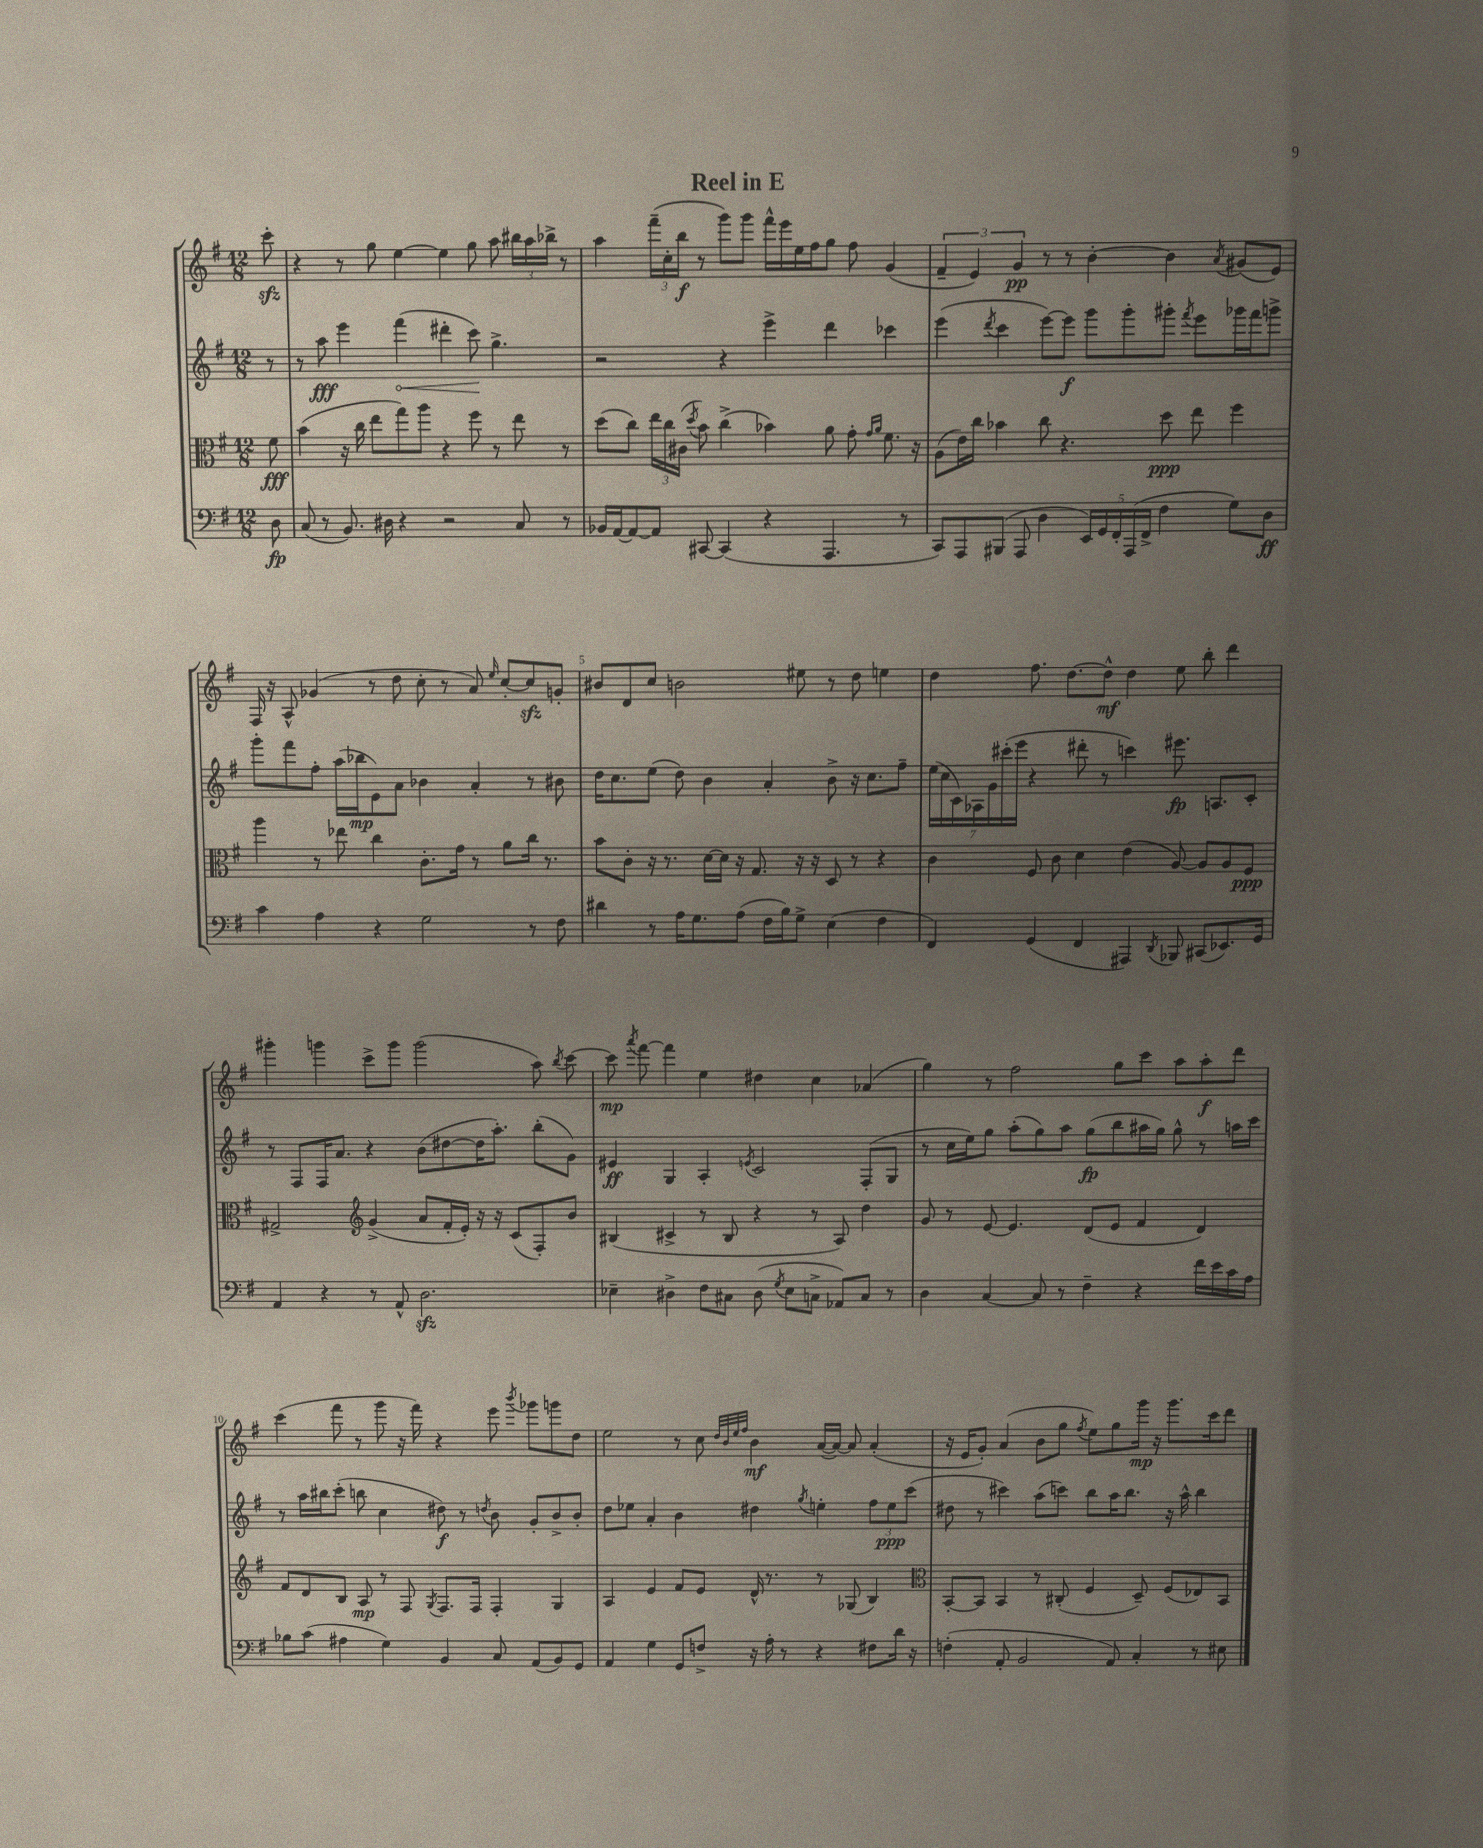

**kern	**kern	**kern	**kern
*staff4	*staff3	*staff2	*staff1
*clefF4	*clefC3	*clefG2	*clefG2
*k[f#]	*k[f#]	*k[f#]	*k[f#]
*M12/8	*M12/8	*M12/8	*M12/8
8D	8f#	8r	8ccc'
=	=	=	=
(8C	(4b	8r	4r
8r	.	8aa	.
8.BB)	16r	4eee	8r
.	16cc	.	.
.	8ee	.	8gg
16D#	.	.	.
4r	8gg)	(4fff#	[4ee
.	8aa	.	.
2r	4r	4ddd#'	4ee]
.	8ff#	8ccc)	8gg
.	8r	4.gg^	8aa
8C	8ee	.	24bb#
.	.	.	24aa
.	.	.	24bb-^
8r	8r	.	8r
=	=	=	=
16BB-	(8dd	2r	4aa
[16AA	.	.	.
8AA_	8cc)	.	.
8AA]	24ee	.	(24fff#~
.	24cc	.	24cc'
.	(24c#	.	24bb
.	8qdd	.	.
[8CC#	8b)	.	8r
(4CC#]	(4cc^	4r	8ggg)
.	.	.	8ggg
4r	4b-)	4eee^	16fff#^^
.	.	.	16eee
.	.	.	16ee
.	.	.	16ff#
4.AAA	8a	4ddd	8gg
.	8g'	.	8ff#
.	16qqg	.	.
.	16qqa	.	.
.	8.f#	4ccc-	(4g
8r	.	.	.
.	16r	.	.
=	=	=	=
8CC)	(8A	(4eee	6f#~
8AAA	16e)	.	.
.	.	.	6e)
.	16cc	.	.
.	.	8qddd	.
(8BBB#	4b-	4ccc	.
.	.	.	6g
8AAA	.	.	.
4D	8cc	[8eee)	8r
.	4.r	8eee]	8r
20EE)	.	8ggg	[4b'
20GG	.	.	.
20FF#'	.	.	.
.	.	8ggg'	.
(20AAA	.	.	.
20FF#^	.	.	.
4F#	8dd	8ggg#'	4b]
.	.	8qfff#	.
.	8ee	8eee	.
.	.	.	8qa
8G)	4ff#	16ggg-	(8g#
.	.	16fff#	.
8D	.	8ggg^	8e)
=	=	=	=
4c	4aa	8ggg'	16F#
.	.	.	16r
.	.	8fff#	8A^^
4A	8r	8ff#'	(4g-
.	8ee-	(16aa	.
.	.	16bb-	.
4r	4cc	8e)	8r
.	.	8a	8dd
2G	8.c'	4b-	8cc'
.	.	.	8r
.	16g	.	.
.	8r	4a'	8a)
.	.	.	16qqee
.	8a	.	[8cc'
8r	16cc	8r	8cc]
.	8.r	.	.
8F#	.	8b#	8g'
=	=	=	=
4d#	8b	16dd	8b#
.	.	8.cc	.
.	8c'	.	8d
8r	16r	(8ee	8cc
.	8.r	.	.
16A	.	8dd)	2b
8.G	.	.	.
.	[16d	4b	.
.	16d]	.	.
(8A	16r	.	.
.	8.G	.	.
16F#	.	4a'	.
16B)	.	.	.
8G^	16r	.	8ee#
.	16r	.	.
(4E	8D	8b^	8r
.	8r	16r	8dd
.	.	8.cc	.
4F#	4r	.	4ee
.	.	8ff#~	.
=	=	=	=
4FF#)	4c	(28ee	4dd
.	.	28cc	.
.	.	28c)	.
.	.	28A-	.
.	.	28g	.
.	.	(28ccc#'	.
.	.	28eee	.
(4GG	8F#	4r	8.ff#
.	8c	.	.
.	.	.	[8.dd
4FF#	4d	8ddd#'	.
.	.	8r	8dd^^]
4AAA#)	(4e	4ccc)	4dd
8qDD	.	.	.
8BBB-	[8A)	8.eee#	8ee
(8CC#	8A]	.	8bb'
.	.	8.A	.
8.EE-)	8A	.	4ddd
.	8F#	8c'	.
16GG	.	.	.
=	=	=	=
4AA	2G#^	8r	4ggg#'
.	.	8F#	.
4r	.	16F#	4ggg
.	.	8.a	.
*	*clefG2	*	*
8r	(4g^	4r	8ccc^
8AA^^	.	.	8ggg
2.D	8a	(8b	(2ggg
.	16f#'	[8dd#	.
.	16e')	.	.
.	16r	16dd#]	.
.	16r	8.aa')	.
.	(8c	.	.
.	8F#')	(8bb'	8aa)
.	.	.	8qbb
.	8b	8g)	[8ccc
=	=	=	=
4E-~	(4B#	4e#	8ccc]
.	.	.	8qaaa
.	.	.	[8fff#
4D#^	4c#^	4G	4fff#]
8F#	8r	4A'	4ee
8C#	8B#	.	.
.	.	8qe	.
(8D#	4r	2c	4dd#
8qG	.	.	.
8E-	.	.	.
8C^	8r	.	4cc
8AA-)	8A)	.	.
8C	4dd	(8F#'	(4a-
8r	.	8G	.
=	=	=	=
4D	8g	8r	4gg)
.	8r	16cc	.
.	.	16ee)	.
[4C	[8e	8gg	8r
.	4.e]	(8aa'	2ff#
8C]	.	8gg)	.
8r	.	8aa	.
4F#~	(8d	(8gg	.
.	8e	8bb	8gg
4r	4f#	16aa#	8ccc
.	.	16gg)	.
.	.	8gg^^	8aa
16f#	4d)	8r	8aa'
16e	.	.	.
16c	.	16aa	8ddd
16A	.	16ccc	.
=	=	=	=
8B-	8f#	8r	(4ccc
(8c	8d	16aa	.
.	.	16bb#	.
4A#	8B	(8ccc'	8fff#
.	8A	8bb	8r
4G)	8r	4cc	8ggg
.	8F#	.	16r
.	.	.	16fff#)
.	8qG	.	.
4BB	8.F#	8dd#)	4r
.	.	8r	.
.	16F#	.	.
.	.	8qdd	.
8C	4F#'	8b	8eee
.	.	.	8qbbb
(8AA	.	8g'	8ggg-
8BB)	4G	8b^	8ggg
8GG	.	8b'	8dd
=	=	=	=
4AA	4A	8dd	2ee
.	.	8ee-	.
4G	4e	4a'	.
8GG	8f#	4b	8r
8F^	8e	.	8cc
.	.	.	32qqdd
.	.	.	32qqb
.	.	.	32qqee
.	.	.	32qqff#
16r	16d^^	4dd#	4b
16A'	8.r	.	.
8r	.	.	.
.	.	8qgg	.
4r	8r	4ee'	([16a
.	.	.	16a_)
.	(8G-	.	8a]
8F#	4B)	12ff#	(4a'
.	.	12ee	.
16d	.	.	.
.	.	(12ccc	.
16r	.	.	.
=	=	=	=
*	*clefC3	*	*
(4F'	[8BB'	8dd#	16r
.	.	.	16e
.	8BB]	8r	8g')
8AA'	4BB	4ccc#)	(4a
2BB	.	.	.
.	8r	(8aa	8b
.	(8C#'	8ccc)	8gg
.	.	.	8qff#
.	4F#	8bb	8ee)
8AA)	.	16aa	8gg
.	.	8.bb	.
4C'	8D~)	.	16ggg
.	.	.	16r
.	(8F#	16r	8.ggg
.	.	16aa^^	.
8r	8E-)	4bb	.
.	.	.	16ccc
8E#	8BB	.	8ddd
==	==	==	==
*-	*-	*-	*-
